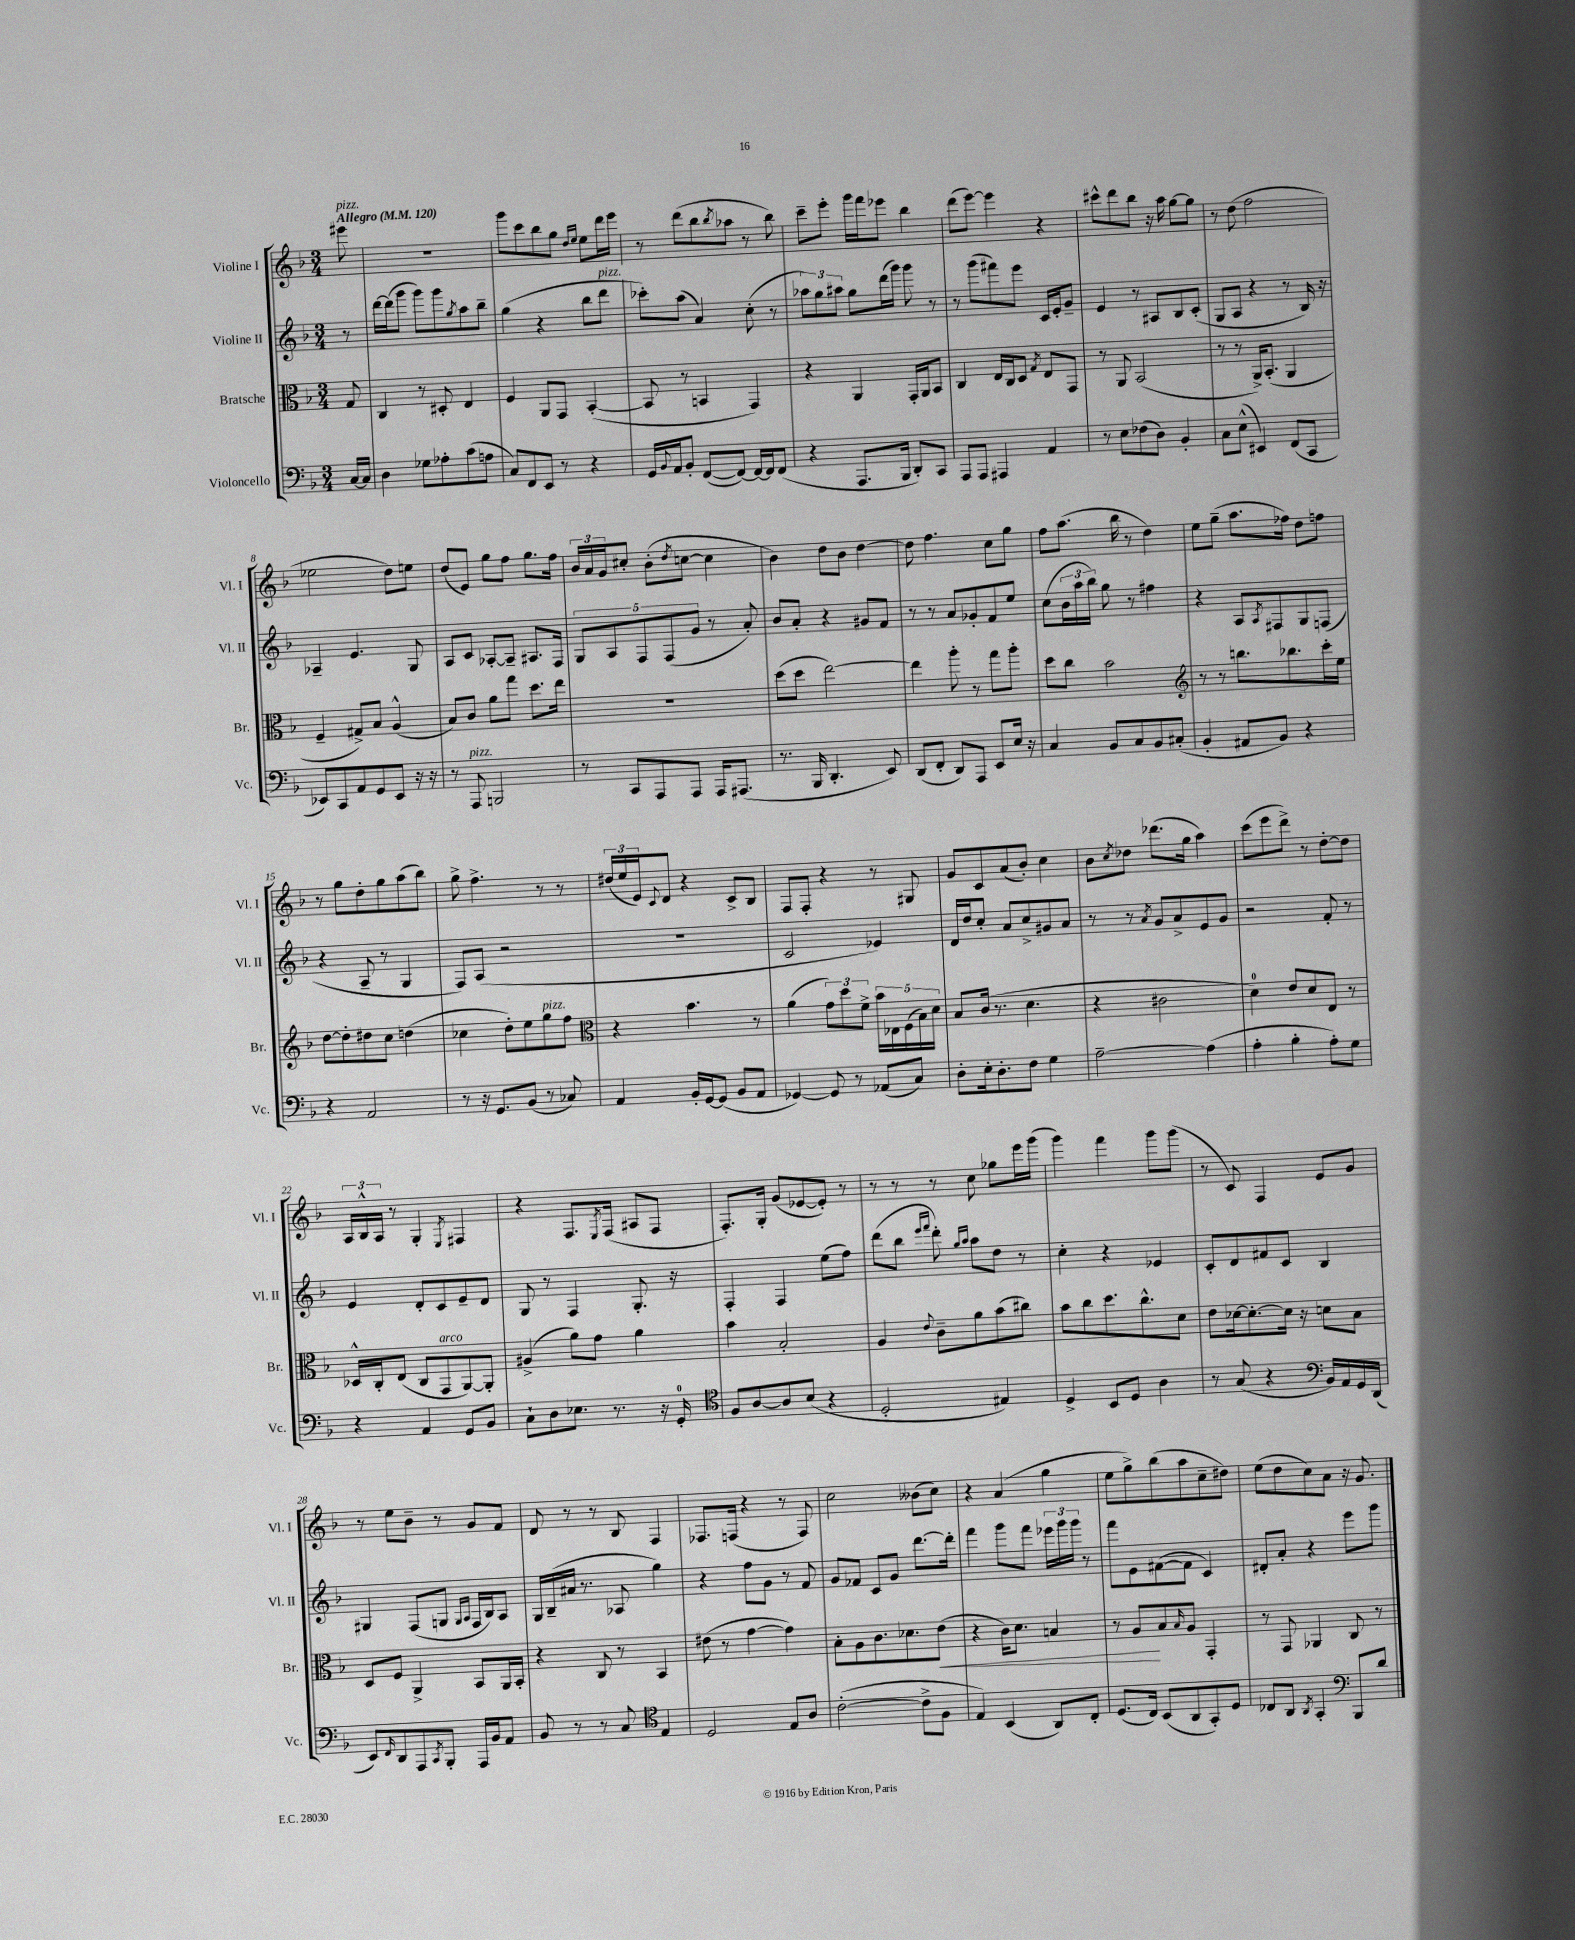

**kern	**kern	**kern	**kern
*staff4	*staff3	*staff2	*staff1
*clefF4	*clefC3	*clefG2	*clefG2
*k[b-]	*k[b-]	*k[b-]	*k[b-]
*M3/4	*M3/4	*M3/4	*M3/4
*MM120	*MM120	*MM120	*MM120
[16C/LL	8G/	8r	8eee#\
16C/]JJ	.	.	.
=	=	=	=
4D\	4C/	[16ddd\LL	2.r
.	.	(16ddd\]J	.
.	.	8ggg\J	.
8G-\L	8r	8ggg\L)	.
8A-'\	8D#'/	8ggg\	.
.	.	8qgg/	.
(8c\	4E/	8aa\	.
8A\J	.	8bb-~\J	.
=	=	=	=
8C/L)	4F/	(4gg\	8ggg\L
8FF/	.	.	8ccc\
8EE/J	8AA/L	4r	8bb-\
8r	8GG/J	.	8gg\J
.	.	.	16qqdd/LL
.	.	.	16qqee/JJ
4r	([4BB-'/	8bb-\L	8ee\L
.	.	8ddd\J	16ddd\L
.	.	.	16eee\JJ
=	=	=	=
16GG/LL	8BB-/]	8ccc-'\L)	8r
8qqBB-/	.	.	.
16AA/J	.	.	.
8BB-'/J	8r	(8aa\J	(8ddd\L
([8FF/L	4BB/	4a/)	8bb-\
.	.	.	8qbb-/
8FF/_J)	.	.	8aa-\J
16FF/_LL	4GG/)	(8cc'\	8r
16FF/]J	.	.	.
(8FF/J	.	8r	8bb-\)
=	=	=	=
4r	4r	12aa-\L)	8ccc~\L
.	.	12gg\	.
.	.	.	8eee'\J
.	.	12aa#\J	.
8.AAA/L	4AA/	8gg\L	16ggg\LL
.	.	.	16fff\J
.	.	(16ddd\L	8eee-\J
16BBB-/Jk	.	16ggg\JJ)	.
8DD'/L)	16GG'/LL	8ggg\	4bb-\
.	16AA/J	.	.
8CC/J	8BB-/J	8r	.
=	=	=	=
8AAA/L	4C/	8r	(8ddd\L
8AAA/J	.	(8ggg\L	[8eee\J)
4AAA#/	16E/LL	8fff#\)	4eee\]
.	16C/J	.	.
.	8D/J	8eee\J	.
.	8qG/	.	.
4AA/	8E/L	16c/LL	4r
.	.	16e'/J	.
.	8GG/J	8g~/J	.
=	=	=	=
8r	8r	4e/	8ccc#^^\L
8E\L	8AA/	.	8ddd\
(8F-\	(2BB-/	8r	8bb-\J
8D\J)	.	8A#/L	16r
.	.	.	16aa\
4BB-'/	.	8B-/	[8gg\L
.	.	(8c'/J	8gg\]J
=	=	=	=
8C\L	8r	8G/L	8r
(8E^^\J	8r	8A/J	(8dd\
4EE#/)	16AA^/LK)	4r	2ff\
.	(8.BB-'/J	.	.
(8FF/L	4AA/	8r	.
8CC/J	.	16B-/)	.
.	.	16r	.
=	=	=	=
8EE-/L)	4F~/	4A-~/	2ee-\
8CC/	.	.	.
8AA/	8G#^/L)	4.e/	.
8GG/	8B-/J	.	.
8EE-/J	(4A^^/	.	8dd\L)
16r	.	8G/	8ee\J
16r	.	.	.
=	=	=	=
8r	8B-/L)	8A/L	(8dd/L
8AAA/	8c/J	8c/J	8e/J)
2BBB/	8a\L	[8A-'/L	8gg\L
.	8gg\J	8A-~/]J	8ff\J
.	8.dd\L	8.A#/L	8.gg\L
.	16ee\Jk	16F/Jk	16ff\Jk
=	=	=	=
8r	2.r	10G/L	24b-/LL
.	.	.	24a/
.	.	.	24g/J
.	.	10A/	.
8CC/L	.	.	8cc#'/J
.	.	10F/	.
8AAA/	.	.	(8b-'\L
.	.	(10F/	.
.	.	.	8qdd/
8AAA/J	.	.	[8cc\J
.	.	10g/J	.
16AAA/LK	.	8r	4cc\]
(8.AAA#/J	.	.	.
.	.	8a'/)	.
=	=	=	=
8.r	(8dd\L	8b-/L	4b-\)
.	8dd\J	8a'/J	.
16BBB-/	.	.	.
4.DD'/	[2ee\)	4r	8dd\L
.	.	.	8b-\J
.	.	8g#/L	[4dd\
8EE/)	.	8f/J	.
=	=	=	=
(8DD/L	4ee\]	8r	8dd\]
8FF'/J	.	8r	4.ff\
8DD/L)	8aa'\	8a/L	.
8AAA/J	8r	8g-'/	.
8EE/L	8gg\L	8f/	8cc\L
16E/Jk	8aa'\J	8ee/J	8gg\J
16r	.	.	.
=	=	=	=
4C/	8dd\L	(8cc\L	8ff\L
.	8cc\J	24b-\L	(8.aa\J
.	.	24aa\	.
.	.	24bb-\JJ)	.
8BB-/L	2b-\	8gg\	.
.	.	.	16bb-\
8C/	.	8r	8r
8BB-/	.	4ff#\	4dd\)
(8C#'/J	.	.	.
=	=	=	=
*	*clefG2	*	*
4BB-'/	8r	4r	8ee\L
.	8r	.	(8gg~\J
8AA#/L	8.bb\L	8A/L	8.aa\L
.	.	8qA/	.
8BB-/J)	.	8F#/	.
.	8.bb-\	.	16ff-\Jk)
4r	.	8G/	8dd\L
.	16ccc'\L	(8F/J	8ff\J
.	16ee\JJ	.	.
=	=	=	=
4r	[8dd\L	4r	8r
.	8dd'\]	.	8gg\L
2AA/	8dd#\	8A~/	8dd'\
.	8cc\J	8r	8gg\
.	(4dd\	4G/	(8aa\
.	.	.	8bb-\J)
=	=	=	=
8r	4cc-\	8F/L)	8gg^\
16r	.	(8A/J	4.ff^\
8.GG/L	.	.	.
.	8dd'\L)	2r	.
(8BB-/J	8ee\	.	.
8r	8gg\	.	8r
8C-/)	8ff\J	.	8r
=	=	=	=
*	*clefC3	*	*
4AA/	4r	2.r	(24dd#/LL
.	.	.	24ee/
.	.	.	24e/J)
.	.	.	8qqc/
.	.	.	8d/J
16BB-'/LL	4.b-\	.	4r
[16GG/J	.	.	.
(8GG/]J	.	.	.
8BB-/L	.	.	8c^/L
8AA/J	8r	.	8B-/J
=	=	=	=
[4GG-/)	(4a\	2c/	8F/L
.	.	.	8F'/J
8GG-/]	12g\L)	.	4r
.	12dd\	.	.
8r	.	.	.
.	12f^\J	.	.
(8AA-/L	20b-\LL	4e-/)	8r
.	20E-\	.	.
.	(20F\	.	.
8C/J)	.	.	8G#/
.	20B-\)	.	.
.	20d\JJ	.	.
=	=	=	=
8D'\L	8B-/L	16d/LL	8g/L
.	.	16dd/J	.
16E'\k	(16c/Jk	8cc'/J	8c/
8.D'\	8.r	.	.
.	.	8a/L	(8a/
8F\J	4.d\	8cc^/	8b-'/J)
4G\	.	8g#/	4cc\
.	.	8a/J	.
=	=	=	=
[2A~\	4r	8r	8b-\L
.	.	.	8qcc/
.	.	8r	8dd-\J
.	.	8qa/	.
.	2c#\	8g/L	(8.ddd-\L
.	.	8a^/	.
.	.	.	16gg\Jk
(4A\]	.	8e/	4aa\)
.	.	8g/J	.
=	=	=	=
4A'\	4d\)	2r	(8ccc\L
.	.	.	8eee\
4B-'\	8e/L	.	8ddd^\J)
.	8d/	.	8r
8A'\L)	8E/J	8f'/	[8dd'\L
8G\J	8r	8r	8dd\]J
=	=	=	=
4r	16D-^^/LL	4e/	24A/LL
.	.	.	24B-^^/
.	16C'/J	.	.
.	.	.	24A/JJ
.	(8E/J	.	8r
4AA/	8C/L	8d'/L	4G'/
.	8GG/	8c/	.
.	.	.	8qE/
8GG/L	[8AA/)	8e~/	4F#/
8BB-/J	8AA'/]J	8d/J	.
=	=	=	=
8C`\L	(4A#^/	8G/	4r
8D\	.	8r	.
8.E-\J	8a\L)	4F/	8.F/L
.	8g\J	.	.
.	.	.	8qE/
8.r	.	.	(16F/Jk
.	4a\	8.G'/	8A#/L
16r	.	.	8F/J
16GG'/	.	16r	.
=	=	=	=
*clefC4	*	*	*
8F/L	4b-\	4F'/	8.F'/L)
[8A/	.	.	.
.	.	.	16G'/Jk
8A/]	2B-'/	4F/	(8g/L
(8B-/J	.	.	[8e-/
4r	.	(8ee\L	8e-'/]J)
.	.	8ff\J)	8r
=	=	=	=
2D'/	4A/	(8ddd\L	8r
.	.	8bb-\J	8r
.	.	16qqeee/LL	.
.	8qqe/	16qqfff/JJ	.
.	8c~\L	8ddd'\)	8r
.	.	16qqgg/LL	.
.	.	16qqaa/JJ	.
.	8a\	8aa\L	8cc\
4E#/)	(8b-\	8dd\J	8gg-\L
.	8cc#\J)	8r	16eee\L
.	.	.	(16ggg\JJ
=	=	=	=
4D^/	8b-\L	4cc'\	4ggg\)
.	8cc\	.	.
8BB-/L	8.dd\	4r	4fff\
8D/J	.	.	.
.	8.cc^^\	.	.
4A\	.	4e-/	8ggg\L
.	8d\J	.	(8ggg\J
=	=	=	=
8r	8e\L	8c'/L	8r
(8G/	[16d-\k	8d/	8c/)
.	8.d-'\_	.	.
4r	.	8f#/	4F/
.	16d-\]Jk	8c/J	.
.	16r	.	.
*clefF4	*	*	*
16BB-/LL)	8d\L	4B-/	8e/L
16AA/	.	.	.
16GG/	8B-\J	.	8g/J
(16DD/JJ	.	.	.
=	=	=	=
8EE/L)	8D/L	4G#/	8r
16qqFF/	.	.	.
8DD/	8F/J	.	8ee\L
8AAA/	4AA^/	(8F/L	8b-~\J
8qCC/	.	.	.
8BBB-'/J	.	8G/J	8r
.	.	16qqG/LL	.
.	.	16qqA/JJ	.
16AAA/LL	8BB-/L	16F/LL	8g/L
16BB-/J	.	16B-/J)	.
8AA/J	16AA/L	8A/J	8f/J
.	16BB-'/JJ	.	.
=	=	=	=
8BB-/	4r	16G/LL	8d/
.	.	(16B-~/	.
8r	.	16a#/JJ	8r
.	.	8.r	.
8r	8C/	.	8r
8C/	8r	8A-/	8B-/
*clefC4	*	*	*
4E/	4BB-/	4gg\)	4F/
=	=	=	=
2D/	(8e#\	4r	8.F-/L
.	8r	.	.
.	.	.	(16F/Jk
.	[4g\	8ff\L	4r
.	.	8g\J	.
8E/L	4g\])	8r	8r
8A/J	.	8f/	8F/)
=	=	=	=
([2c'\	8B-'\L	8g/L	2cc\
.	8A\	8f-/J	.
.	8.c\	8c/L	.
.	.	8g/J	.
.	8.d-\	.	.
8c^\]L	.	[8.ddd\L	(8b--\L
8F\J	(8e\J	.	8cc\J)
.	.	16ddd'\]Jk	.
=	=	=	=
4E/)	4r	4fff\	4r
(4BB-/	16c\LK)	8ggg\L	(4a/
.	8.d\J	.	.
.	.	8fff\J	.
8AA/L)	4B/	24eee-\LL	4gg\
.	.	24ggg\	.
.	.	24ggg\JJ	.
8C'/J	.	8r	.
=	=	=	=
(8.D/L	8r	8fff\L	8ee\L
.	8A/L	8e\	8gg^\)
16C/Jk)	.	.	.
(8BB-/L	8B-/	([8f#\	(8bb-\
.	16qqB-/	.	.
8AA/	8A/J	8f#\]J	8aa\
8GG'/)	4GG'/	4c/)	8cc~\
8D/J	.	.	8dd#\J)
=	=	=	=
8C-/L	8r	8d#'/L	(8ee\L
8AA/J	8GG/	8a'/J	8dd\
8qAA/	.	.	.
4GG'/	4AA-/	4r	8cc\)
.	.	.	8a\J
*clefF4	*	*	*
8BBB-/L	8C/	8eee\L	16r
.	.	.	8.g/
8d/J	8r	8ggg\J	.
==	==	==	==
*-	*-	*-	*-
